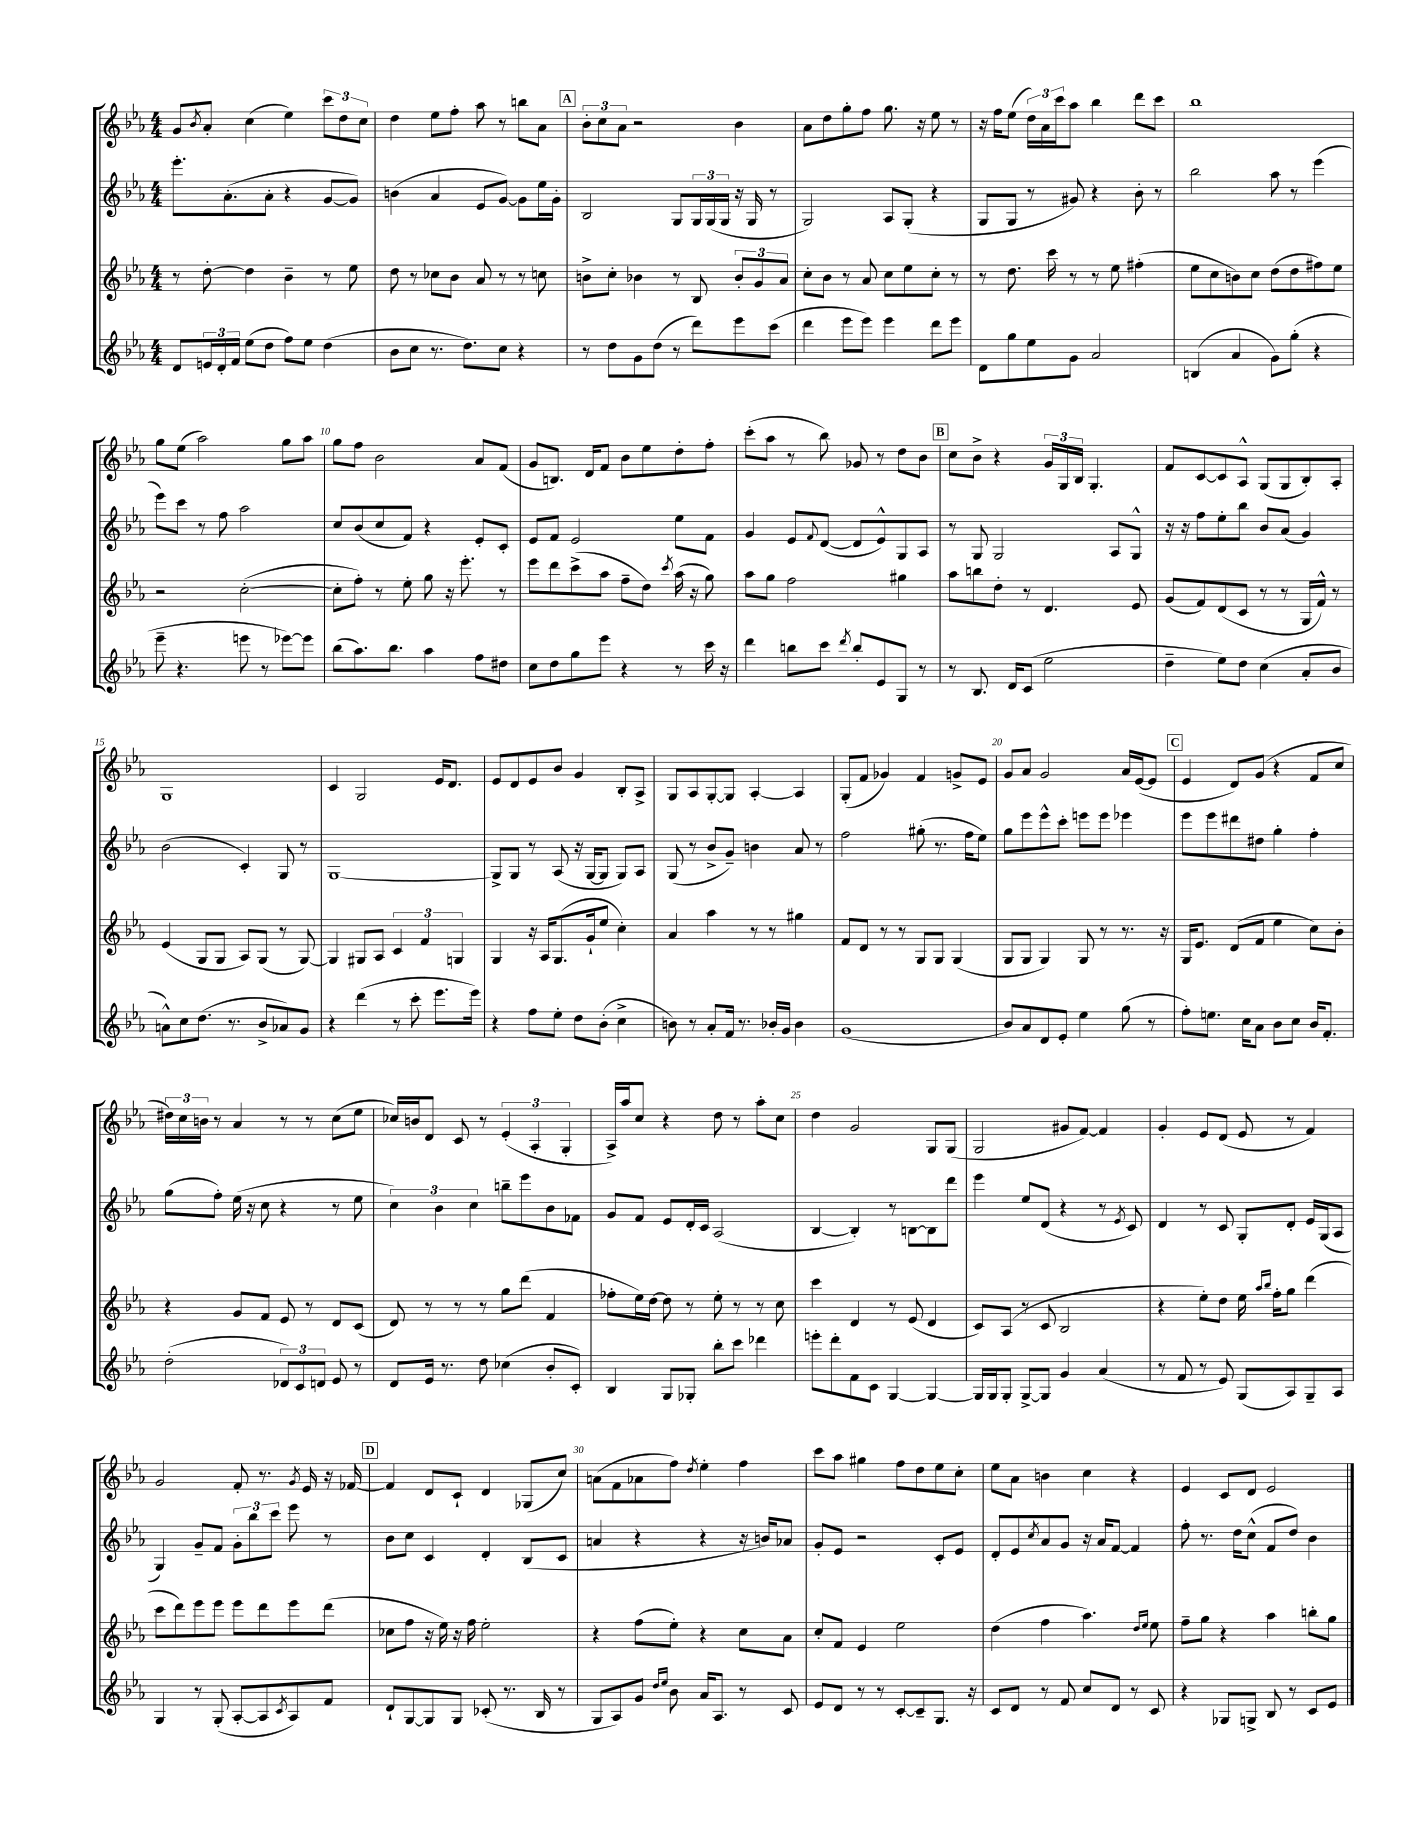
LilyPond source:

<<
\new StaffGroup <<
\new Staff = "s0" {
    \clef treble \key ees \major \numericTimeSignature \time 4/4
    g'8 \acciaccatura { bes'8 } aes'8-. c''4( ees''4) \tuplet 3/2 { c'''8 d''8 c''8 } |
    d''4 ees''8 f''8-. aes''8 r8 b''8 aes'8 |
    \mark \markup { \box "A" } \tuplet 3/2 { bes'8-. c''8 aes'8 } r2 bes'4 |
    aes'8 d''8 g''8-. f''8 g''8. r16 ees''8 r8 |
    r16 f''16 ees''8( \tuplet 3/2 { d''16) aes'16 c'''16 } aes''8 bes''4 d'''8 c'''8 |
    bes''1 |
    g''8 ees''8( aes''2) g''8 aes''8 |
    g''8 f''8 bes'2 aes'8 f'8( |
    g'8 b8.) d'16 f'8 bes'8 ees''8 d''8-. f''8-. |
    c'''8-.( aes''8 r8 bes''8) ges'8 r8 d''8 bes'8 |
    \mark \markup { \box "B" } c''8 bes'8-> r4 \tuplet 3/2 { g'16 g16 bes16 } g4.-. |
    f'8 c'8~ c'8 aes8-^ g8( g8 bes8-.) aes8-. |
    g1 |
    c'4 g2 ees'16 d'8. |
    ees'8 d'8 ees'8 bes'8 g'4 bes8-. aes8-> |
    g8 aes8 g8~-. g8 aes4~-. aes4 |
    g8-.( f'8 ges'4) f'4 g'8-> ees'8 |
    g'8 aes'8 g'2 aes'16 ees'16~( ees'8 |
    \mark \markup { \box "C" } ees'4 d'8) g'8( r4 f'8 c''8 |
    \tuplet 3/2 { dis''16) c''16 b'16 } r8 aes'4 r8 r8 c''8( ees''8 |
    ces''16) b'16 d'8 c'8 r8 \tuplet 3/2 { ees'4-.( aes4-. g4-. } |
    aes16->) aes''16 c''8 r4 d''8 r8 aes''8-. c''8 |
    d''4 g'2 g8 g8( |
    g2 gis'8 f'8~) f'4 |
    g'4-. ees'8 d'8( ees'8 r8 f'4) |
    g'2 f'8-. r8. \acciaccatura { g'8 } ees'16 r16 fes'16~ |
    \mark \markup { \box "D" } fes'4 d'8 c'8-! d'4 ges8( c''8) |
    a'8( f'8 aes'8 f''8) \acciaccatura { d''8 } ees''4-. f''4 |
    c'''8 aes''8 gis''4 f''8 d''8 ees''8 c''8-. |
    ees''8 aes'8 b'4 c''4 r4 |
    ees'4 c'8 d'8 ees'2 \bar "|." |
}
\new Staff = "s1" {
    \clef treble \key ees \major \numericTimeSignature \time 4/4
    ees'''8.-. aes'8.-.( aes'8-. r4 g'8~ g'8) |
    b'4( aes'4 ees'8 g'8~) g'8 ees''16 g'16-. |
    \mark \markup { \box "A" } bes2 g8 \tuplet 3/2 { g16 g16( g16 } r16 g16 r8 |
    g2) aes8 g8-.( r4 |
    g8 g8 r8 gis'8) r4 bes'8-. r8 |
    bes''2 aes''8 r8 ees'''4( |
    ees'''8) c'''8 r8 f''8 aes''2 |
    c''8 bes'8( c''8 f'8) r4 ees'8-. c'8-. |
    ees'8 f'8 ees'2 ees''8 f'8 |
    g'4 ees'8 \appoggiatura { f'8 } d'8~( d'8 ees'8-^) g8 aes8 |
    \mark \markup { \box "B" } r8 g8 g2 aes8 g8-^ |
    r16 r16 f''8 ees''8-. bes''8 bes'8 aes'8( g'4) |
    bes'2( c'4-.) g8 r8 |
    g1~ |
    g8-> g8 r8 aes8( r16 g16~ g8 g8) aes8 |
    g8( r8 bes'8-> g'8--) b'4 aes'8 r8 |
    f''2 gis''8-.( r8. f''16 ees''8) |
    g''8 ees'''8 ees'''8-^ c'''8-. e'''8 e'''8 ees'''4 |
    \mark \markup { \box "C" } ees'''8 ees'''8 dis'''8 dis''8 g''4-. f''4-. |
    g''8( f''8-.) ees''16( r16 c''8 r4 r8 ees''8 |
    \tuplet 3/2 { c''4) bes'4 c''4 } b''8-- ees'''8 bes'8 fes'8 |
    g'8 f'8 ees'8 d'16-. c'16 aes2( |
    bes4~ bes4-.) r8 b8~ b8 d'''8 |
    ees'''4 ees''8 d'8( r4 r8 \acciaccatura { ees'8 } c'8) |
    d'4 r8 c'8 g8-. d'8-. ees'16 g16( aes8 |
    g4) g'8-- f'8 \tuplet 3/2 { g'8-. bes''8 c'''8 } ees'''8 r8 |
    \mark \markup { \box "D" } bes'8 c''8 c'4 d'4-. bes8( c'8 |
    a'4 r4 r4 r16 b'16) aes'8 |
    g'8-. ees'8 r2 c'8-. ees'8 |
    d'8-. ees'8 \acciaccatura { c''8 } aes'8 g'8 r16 aes'16 f'8~ f'4 |
    f''8-. r8. d''16 c''8-^( f'8 d''8) bes'4 \bar "|." |
}
\new Staff = "s2" {
    \clef treble \key ees \major \numericTimeSignature \time 4/4
    r8 d''8~-. d''4 bes'4-- r8 ees''8 |
    d''8 r8 ces''8 bes'8 aes'8 r8 r8 c''8 |
    \mark \markup { \box "A" } b'8-> c''8-. bes'4 r8 bes8 \tuplet 3/2 { bes'8-. g'8 aes'8 } |
    c''8-. bes'8 r8 aes'8 c''8 ees''8 c''8-. r8 |
    r8 d''8. c'''16 r8 r8 ees''8 fis''4-.( |
    ees''8 c''8 b'8) c''8 d''8( d''8 fis''8) ees''8 |
    r2 c''2~-.( |
    c''8-. f''8-.) r8 ees''8-. g''8 r16 ees'''8.-. r8 |
    ees'''8 d'''8 c'''8->( aes''8 f''8-- d''8) \acciaccatura { c'''8 } aes''16( r16 g''8) |
    aes''8 g''8 f''2 gis''4 |
    \mark \markup { \box "B" } aes''8 b''8 d''8-. r8 d'4. ees'8 |
    g'8( f'8) d'8( c'8 r8 r8 g16 f'16-^) r8 |
    ees'4( g8 g8 aes8) g8( r8 g8~) |
    g4 gis8 aes8 \tuplet 3/2 { c'4 f'4 g4 } |
    g4 r16 aes16 g8.( g'16-! ees''8 c''4-.) |
    aes'4 aes''4 r8 r8 gis''4 |
    f'8 d'8 r8 r8 g8 g8 g4( |
    g8 g8 g4) g8 r8 r8. r16 |
    \mark \markup { \box "C" } g16 ees'8. d'8( f'8 ees''4 c''8) bes'8-. |
    r4 g'8 f'8 ees'8 r8 d'8 c'8( |
    d'8) r8 r8 r8 g''8 d'''8( f'4 |
    fes''8-. ees''16) d''16~ d''8 r8 ees''8-. r8 r8 c''8 |
    c'''4 d'4 r8 ees'8( d'4 |
    c'8) aes8( r8 c'8 bes2 |
    r4 ees''8-.) d''8 ees''16 \grace { aes''16 bes''16 } f''16-. g''8 d'''4( |
    c'''8 d'''8) ees'''8 ees'''8 ees'''8 d'''8 ees'''8 d'''8( |
    \mark \markup { \box "D" } ces''8 f''8 r16 ees''16) r16 f''16 ees''2-. |
    r4 f''8( ees''8-.) r4 c''8 aes'8 |
    c''8-. f'8 ees'4 ees''2 |
    d''4( f''4 aes''4.) \grace { d''16 ees''16 } ees''8 |
    f''8-- g''8 r4 aes''4 b''8-. g''8 \bar "|." |
}
\new Staff = "s3" {
    \clef treble \key ees \major \numericTimeSignature \time 4/4
    d'8 \tuplet 3/2 { e'16 d'16-. f'16 } ees''8( d''8 f''8) ees''8 d''4( |
    bes'8 c''8 r8. d''8.) c''8 r4 |
    \mark \markup { \box "A" } r8 d''8 g'8 d''8( r8 d'''8) ees'''8 c'''8( |
    d'''4 ees'''8 ees'''8) ees'''4 d'''8 ees'''8 |
    d'8 g''8 ees''8 g'8 aes'2 |
    b4( aes'4 g'8) g''8-.( r4 |
    ees'''8-- r4. e'''8 r8 ees'''8~) ees'''8 |
    bes''8( aes''8.) bes''8. aes''4 f''8 dis''8 |
    c''8 d''8 g''8 ees'''8 r4 r8 c'''16 r16 |
    d'''4 b''8 c'''8 \acciaccatura { d'''8 } b''8-. ees'8 g8 r8 |
    \mark \markup { \box "B" } r8 bes8. d'16 c'8( ees''2 |
    d''4-- ees''8) d''8 c''4( aes'8-. bes'8 |
    a'8-^) c''8 d''8.( r8. bes'8-> aes'8) g'8 |
    r4 d'''4( r8 c'''8-. ees'''8. ees'''16) |
    r4 f''8 ees''8-. d''8 bes'8-.( c''4-> |
    b'8) r8 aes'8-. f'16 r8. bes'16-. g'16 bes'4 |
    g'1( |
    bes'8) aes'8 d'8 ees'8-. ees''4 g''8( r8 |
    \mark \markup { \box "C" } f''8-.) e''8. c''16 aes'8 bes'8 c''8 bes'16 f'8.-. |
    d''2-.( \tuplet 3/2 { des'8) c'8 d'8 } ees'8 r8 |
    d'8 ees'16 r8. d''8 ces''4( bes'8-. c'8-.) |
    bes4 g8 ges8-. bes''8-. c'''8 des'''4 |
    e'''8-. d'''8-. f'8 c'8 g4~ g4~ |
    g16 g16 g8-. g8~-> g8 g'4 aes'4( |
    r8 f'8 r8 ees'8) g8( aes8) g8-- aes8 |
    g4 r8 g8-.( aes8~-. aes8 \acciaccatura { c'8 } aes8) f'8 |
    \mark \markup { \box "D" } d'8-! g8~ g8 g8 ces'8-.( r8. bes16 r8 |
    g8 aes8) g'8 \grace { d''16 ees''16 } bes'8 aes'16 aes8. r8 c'8 |
    ees'8 d'8 r8 r8 c'8~-. c'8-- g8. r16 |
    c'8 d'8 r8 f'8 c''8 d'8 r8 c'8 |
    r4 ges8 g8-> bes8 r8 c'8 ees'8 \bar "|." |
}
>>
>>
\layout { \context { \Score currentBarNumber = #3 \override BarNumber.break-visibility = ##(#f #t #t) barNumberVisibility = #(every-nth-bar-number-visible 5) } }
